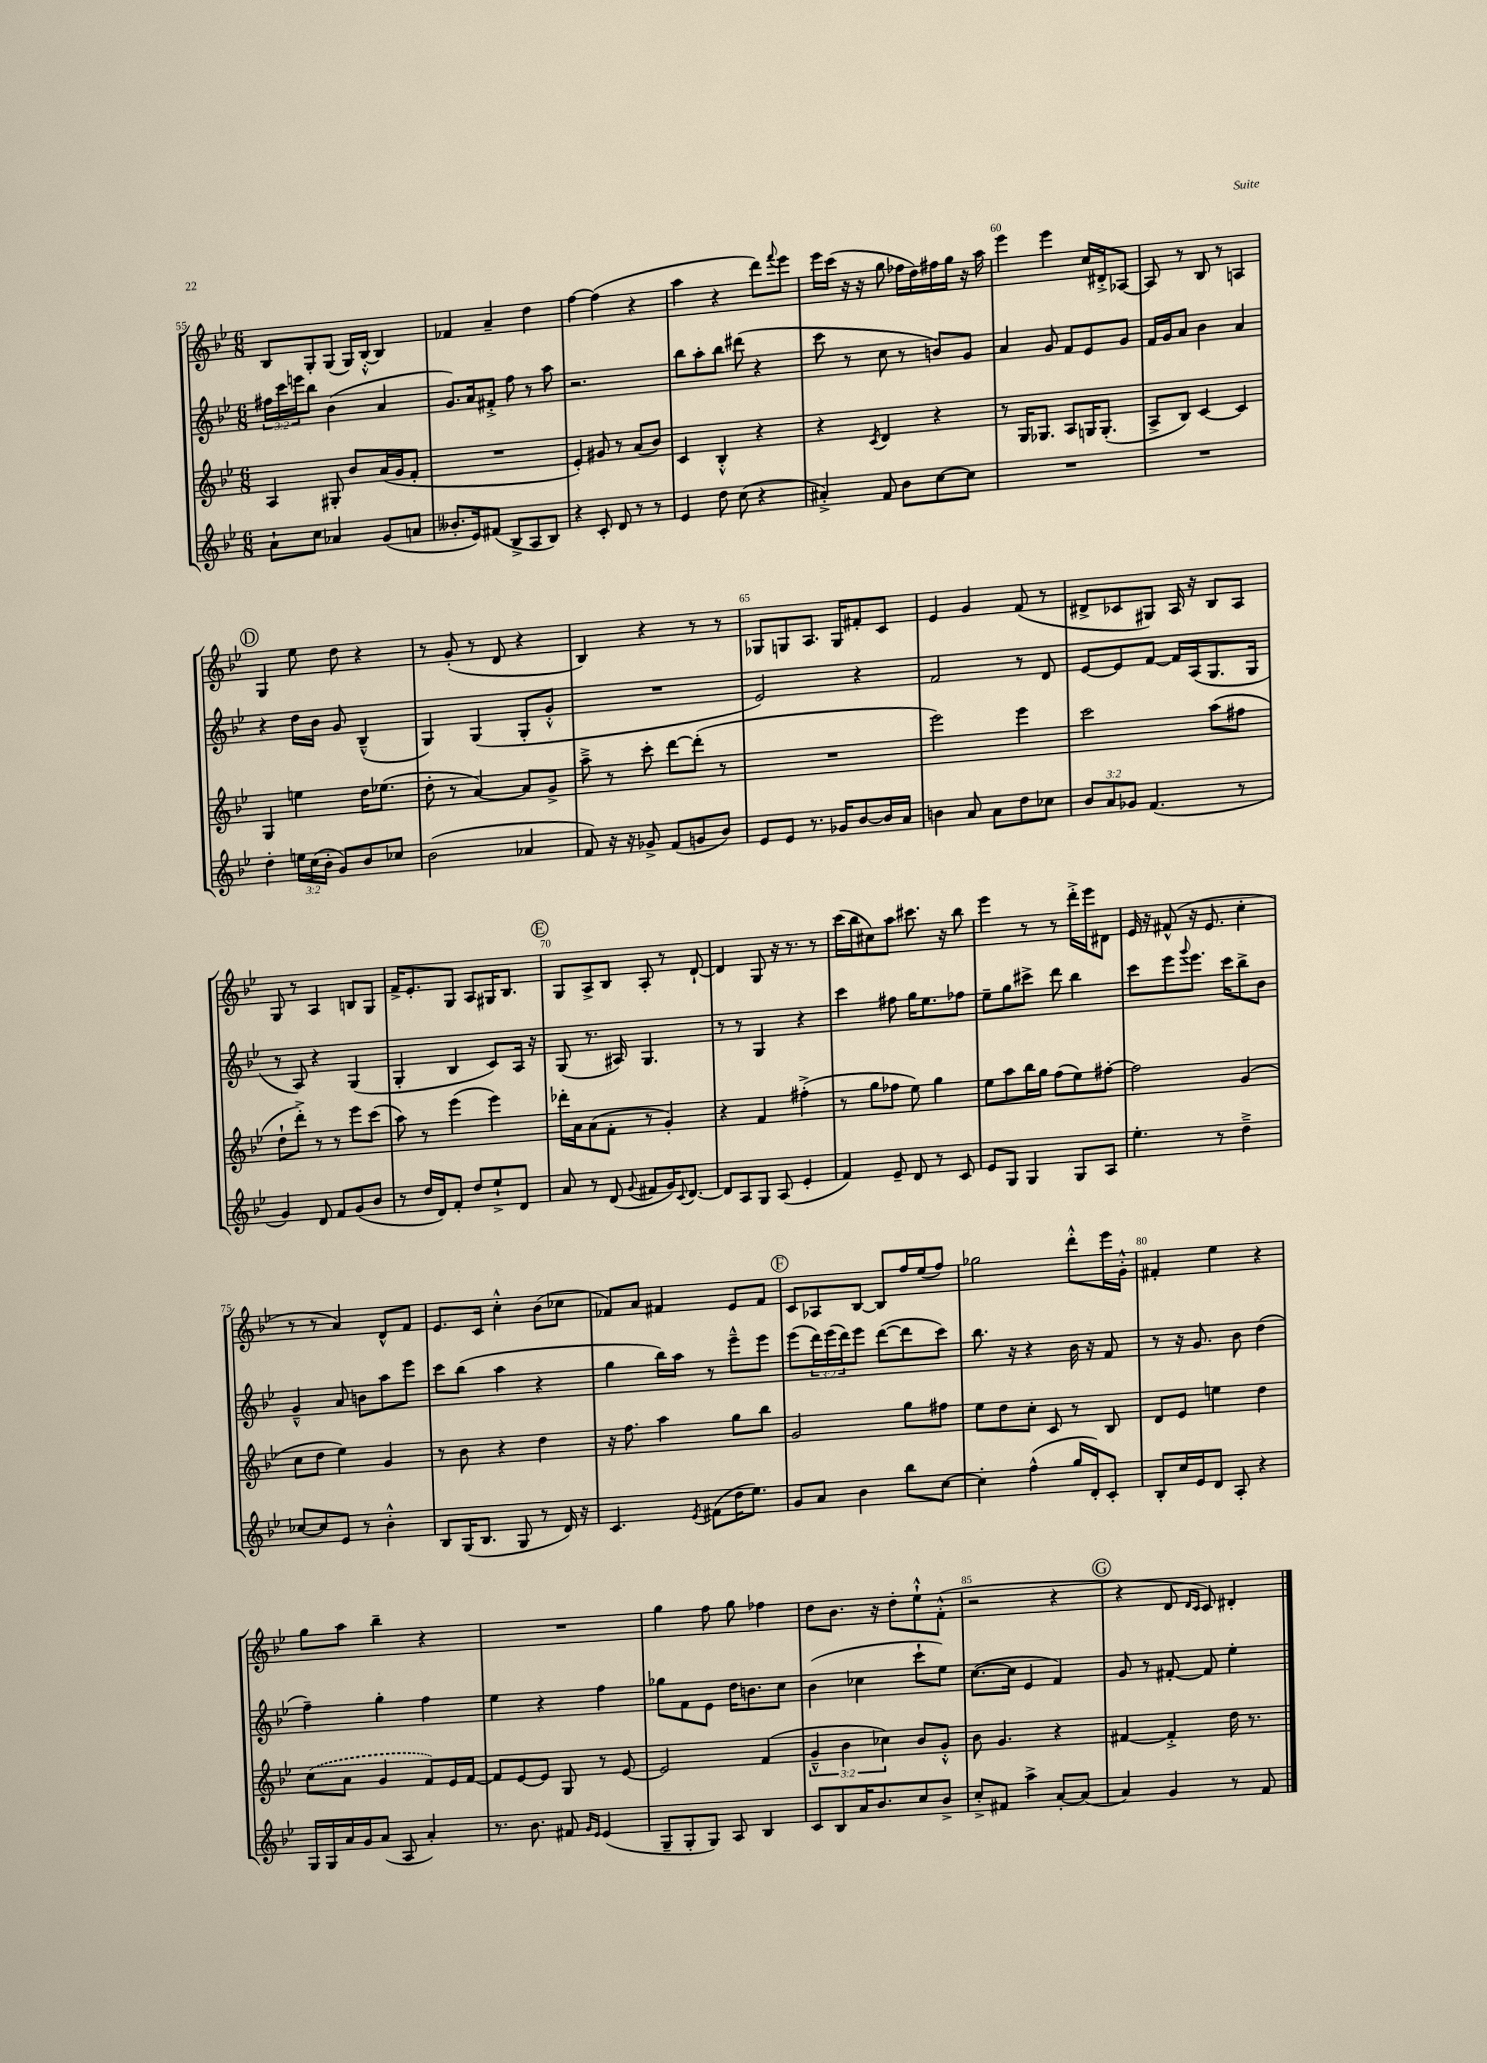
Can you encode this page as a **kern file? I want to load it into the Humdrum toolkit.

**kern	**kern	**kern	**kern
*part4	*part3	*part2	*part1
*staff4	*staff3	*staff2	*staff1
*clefG2	*clefG2	*clefG2	*clefG2
*k[b-e-]	*k[b-e-]	*k[b-e-]	*k[b-e-]
*M6/8	*M6/8	*M6/8	*M6/8
=55	=55	=55	=55
8a`\L	4A/	24ff#X\LL	8B-/L
.	.	24ccc\	.
.	.	24eeen\J	.
8cc\J	.	8bb-\J	8G'/
4a-X/	8G#X'/	(4b-\	(8G/J
.	8b-/L	.	16G/LL)
.	.	.	[16B-'^^/JJ
(8g/L	(16a/L	4a/	4B-/]
.	16g/J	.	.
8an/J	8f'/J	.	.
=56	=56	=56	=56
8.b--X'/L	2.r	8.g/L)	4f-X/
16e-/k)	.	16a/k	.
(8f#X/J	.	8f#X'^/J	4a~/
8B-^/L	.	8ff\	.
8A/	.	8r	4dd\
8B-/J)	.	8aa\	.
=57	=57	=57	=57
4r	4e-'/)	2.r	[4ff\
8c'/	8g#X/	.	(4ff\]
8d/	8r	.	.
8r	(8a/L	.	4r
8r	8b-/J)	.	.
=58	=58	=58	=58
4e-/	4c/	8bb-\L	4aa\
.	.	8aa'\	.
8dd\	4B-'^^/	8bb-\J	4r
(8cc\	.	(8ddd#X\	.
4r	4r	4r	8ddd\L)
.	.	.	8qqfff/
.	.	.	8eee-\J
=59	=59	=59	=59
4a#X'^/)	4r	8ccc\	16eee-\LL
.	.	.	(16ccc\JJ
.	.	8r	16r
.	.	.	16r
.	8qc/	.	.
8f/	4d/	8cc\	8gg\
8b-\L	.	8r	16ff-X\LL
.	.	.	16dd\)
[8cc\	4r	8bn/L)	16ff#X\
.	.	.	16gg\JJ
8cc\J]	.	8g/J	16r
.	.	.	16aa\
=60	=60	=60	=60
2.r	8r	4a/	4eee-\
.	16G/KL	.	.
.	8.G-X/J	.	.
.	.	8g/	4eee-\
.	8A/L	8f/L	.
.	16Gn/K	8e-/	16cc/LL
.	(8.G'/J	.	16d#X'^/J
.	.	8g/J	[8A-X/J
=61	=61	=61	=61
2.r	8A^/L	16f/LL	8A-/]
.	.	16g/J	.
.	8B-/J)	8a/J	8r
.	[4c/	4b-\	8B-/
.	.	.	8r
.	4c/]	4a/	4An/
!!LO:LB:g=z
!!LO:REH:place=s1:t=D
=62	=62	=62	=62
4dd'\	4G/	4r	4G/
24een\LL	4een\	16dd\LL	8ee-\
(24cc\	.	.	.
.	.	16b-\JJ	.
24b-'\JJ	.	.	.
8g/L)	.	8g/	8dd\
8b-/	16dd\KL	(4B-~^^/	4r
.	(8.ee-X\J	.	.
8cc-X/J	.	.	.
=63	=63	=63	=63
(2b-\	8dd'\	4G/)	8r
.	8r	.	(8g'/
.	[4a/)	(4G/	8r
.	.	.	8d/
4a-X/	8a/L]	8G'/L	4r
.	8g^/J	8g'^^/J	.
=64	=64	=64	=64
8f/)	8aa~^\	2.r	4B-/)
16r	8r	.	.
16r	.	.	.
8g-X^/	8ccc'\	.	4r
(8f/L	[8ddd\L	.	.
8gn/	(8ddd'\J]	.	8r
8b-/J)	8r	.	8r
=65	=65	=65	=65
8e-/L	2.r	2e-/)	8G-X/L
8e-/J	.	.	8Gn/
8.r	.	.	8.A/J
16g-X/KL	.	.	16G/KL
[8b-/	.	4r	8f#X'/
16b-/L]	.	.	8c/J
16a/JJ	.	.	.
=66	=66	=66	=66
4bn\	2eee-\)	2f/	4e-/
8a/	.	.	4g/
8a\L	.	.	.
8dd\	4eee-\	8r	(8f/
8cc-X\J	.	8d/	8r
=67	=67	=67	=67
12b-/L	2ccc\	[8e-/L	8d#X^/L
12a/	.	.	.
.	.	8e-/]	8c-X/
12g-X/J	.	.	.
(4.f/	.	[8f/J	8G#X/J)
.	.	16f/LL]	16A/
.	.	(16A/J	16r
.	(8aa\L	8.G/	8B-/L
8r	8ff#X\J	.	8A/J
.	.	16G/Jk	.
!!LO:LB:g=z
=68	=68	=68	=68
4g/)	8dd`\L	8r	8G/
.	8ddd'^\J)	8A/)	8r
8d/	8r	4r	4A/
8f/L	8r	.	.
(8g/	8eee-\L	(4G/	8Bn/L
8b-/J	(8ccc\J	.	8G/J
=69	=69	=69	=69
8r	8aa\)	4G'/	16f^/KL
.	.	.	8.e-'/
16dd/LL	8r	.	.
16d/J)	.	.	.
8f'/J	(4eee-\	4B-/	8G/J
8dd/L	.	.	8A/L
8ee-`^/	4eee-\)	8c/L)	16G#X/K
.	.	.	8.B-/J
8d/J	.	16A/Jk	.
.	.	16r	.
!!LO:REH:place=s1:t=E
=70	=70	=70	=70
8a/	16ddd-X'\LL	(8G/	8G/L
.	16a\J	.	.
8r	(8a\	8.r	8A^/
(8d/	8f'\J	.	8B-/J
.	.	16A#X/)	.
8qqg/	.	.	.
8f#X/L	8r	4.G/	8A'/
16g/K)	4g'/)	.	8r
8qqc/	.	.	.
[8.d/J	.	.	.
.	.	.	[8d`/
=71	=71	=71	=71
8d/L]	4r	8r	4d/]
8A/	.	8r	.
8G/J	4f/	4G/	8G/
(8A/	.	.	16r
.	.	.	8.r
4e-'/	(4ff#X'^\	4r	.
.	.	.	8r
=72	=72	=72	=72
4f/)	8r	4ccc\	(16ccc\LL
.	.	.	16bb-\J
.	8gg\L	.	8cc#X\)
8e-~/	8ff-X\J	8ff#X\	8aa\J
8d/	8ee-\)	16gg\KL	8.ccc#X\
.	.	8.ee-\	.
8r	4gg\	.	.
.	.	.	16r
8c/	.	8ff-X\J	8bb-\
=73	=73	=73	=73
8e-/L	8ee-\L	8ee-~\L	4eee-\
8G/J	8aa\	8gg\	.
4G/	16bb-\L	8ccc#X^\J	8r
.	16gg\JJ	.	.
.	(8ff\L	8ddd\	8r
8G/L	8ee-\)	4bb-\	16ddd'^\LL
.	.	.	16eee-\J
8A/J	[8ff#X'\J	.	8d#X\J
=74	=74	=74	=74
4.ee-'\	2ff#\]	8ccc\L	16e-/
.	.	.	16r
.	.	8eee-\	(8f#X^^/
.	.	8qqggg/	.
.	.	8.eee-\J	16r
.	.	.	8.e-/
8r	.	.	.
.	.	16ccc\KL	.
4dd~^\	(4g/	8bb-^\	4cc'\
.	.	8b-\J	.
!!LO:LB:g=z
=75	=75	=75	=75
[8cc-X/L	8cc\L	4g~^^/	8r
8cc-/]	8dd\J	.	8r
8e-/J	4ee-\)	8a/	4a/)
8r	.	8bn\L	.
4b-'^^\	4g/	8aa\	8d^^/L
.	.	8eee-\J	8f/J
=76	=76	=76	=76
8B-/L	8r	8ccc\L	8.e-/L
(16G/K	8b-\	(8bb-\J	.
8.B-/J	.	.	16c/Jk
.	4r	4aa\	4cc'^^\
8G/	.	.	.
8r	4dd\	4r	(8b-\L
16d/)	.	.	8cc-X\J
16r	.	.	.
=77	=77	=77	=77
4.c/	16r	4gg\	8f-X/L)
.	8.ff\	.	.
.	.	.	8a/J
.	4aa\	16bb-\LL)	4f#X/
.	.	16aa\JJ	.
8qe-/	.	.	.
(8f#X\L	.	8r	.
16dd\K	8gg\L	8eee-~^^\L	8e-/L
8.ee-\J)	.	.	.
.	8bb-\J	8eee-\J	8f#/J
!!LO:REH:place=s1:t=F
=78	=78	=78	=78
8g/L	2g/	(8eee-\L	8c/L
8a/J	.	24ddd\L)	8A-X/
.	.	(24eee-\	.
.	.	24ddd\J)	.
4b-\	.	8eee-\J	[8B-/J
.	.	([8ddd\L	8B-/L]
8bb-\L	8gg\L	8ddd\]	16ff/L
.	.	.	(16ee-/J
[8cc\J	8ff#X\J	8ccc\J)	8ff/J)
=79	=79	=79	=79
4cc'\]	8ee-\L	8.bb-\	2gg-X\
.	8dd\	.	.
.	.	16r	.
(4ff^^\	8cc'\J	4r	.
.	8c/	.	.
16gg/LL	8r	16b-\	8ddd'^^\L
16d'/J)	.	16r	.
8c'/J	8B-/	8f/	16eee-\L
.	.	.	16g'^^\JJ
=80	=80	=80	=80
8B-'/L	8d/L	8r	4f#X'/
16cc/L	8e-/J	16r	.
16e-/J	.	8.g/	.
8d/J	4een\	.	4ee-\
8A'/	.	8b-\	.
4r	4dd\	(4dd\	4r
!!LO:LB:g=z
=81	=81	=81	=81
16G/LL	(8cc\L	4ff~\)	8gg\L
16G/	.	.	.
16a/	8a\J	.	8aa\J
16g/J	.	.	.
(8a/J	4g/	4gg'\	4bb-~\
8A/	.	.	.
4a'/)	8f/L)	4ff\	4r
.	16e-/L	.	.
.	[16f/JJ	.	.
=82	=82	=82	=82
8.r	8f/L]	4ee-\	2.r
.	[8e-/	.	.
8.b-\	.	.	.
.	8e-/J]	4r	.
8f#X/	8G/	.	.
16qqg/LL	.	.	.
16qqe-/JJ	.	.	.
(4e-/	8r	4ff\	.
.	[8e-/	.	.
=83	=83	=83	=83
8G~/L	2e-/]	8gg-X\L	4gg\
8G'/	.	8f\	.
8G/J)	.	8e-\J	8ff\
8A/	.	16dd\KL	8gg\
.	.	8.bn\	.
4B-/	(4f/	.	4ff-X\
.	.	8cc\J	.
=84	=84	=84	=84
8c/L	6g~^^/	(4b-\	8dd\L
8B-/	.	.	8.b-\J
.	6b-\	.	.
16a/K	.	4cc-X\	.
8.b-/	.	.	16r
.	6cc-X\)	.	.
.	.	.	8dd'\L
8cc/	8b-/L	8ccc`\L	8ee-`^^\
8b-^/J	8g'^^/J	8ee-\J)	(8f'^^\J
=85	=85	=85	=85
8cc'^/L	8b-\	([8.cc\L	2r
8f#X/J	4.g/	.	.
.	.	16cc\Jk]	.
4aa^\	.	4e-/	.
[8a'/L	4r	4f/)	4r
(8a/J]	.	.	.
!!LO:REH:place=s1:t=G
=86	=86	=86	=86
4a/)	[4f#X/	8g/	4r
.	.	8r	.
4g/	4f#'^/]	[8f#X'/	8d/
.	.	.	16qqd/LL
.	.	.	16qqc/JJ
.	.	8f#/]	8c/)
8r	16dd\	4ee-'\	4d#X'/
.	8.r	.	.
8f/	.	.	.
==	==	==	==
*-	*-	*-	*-
